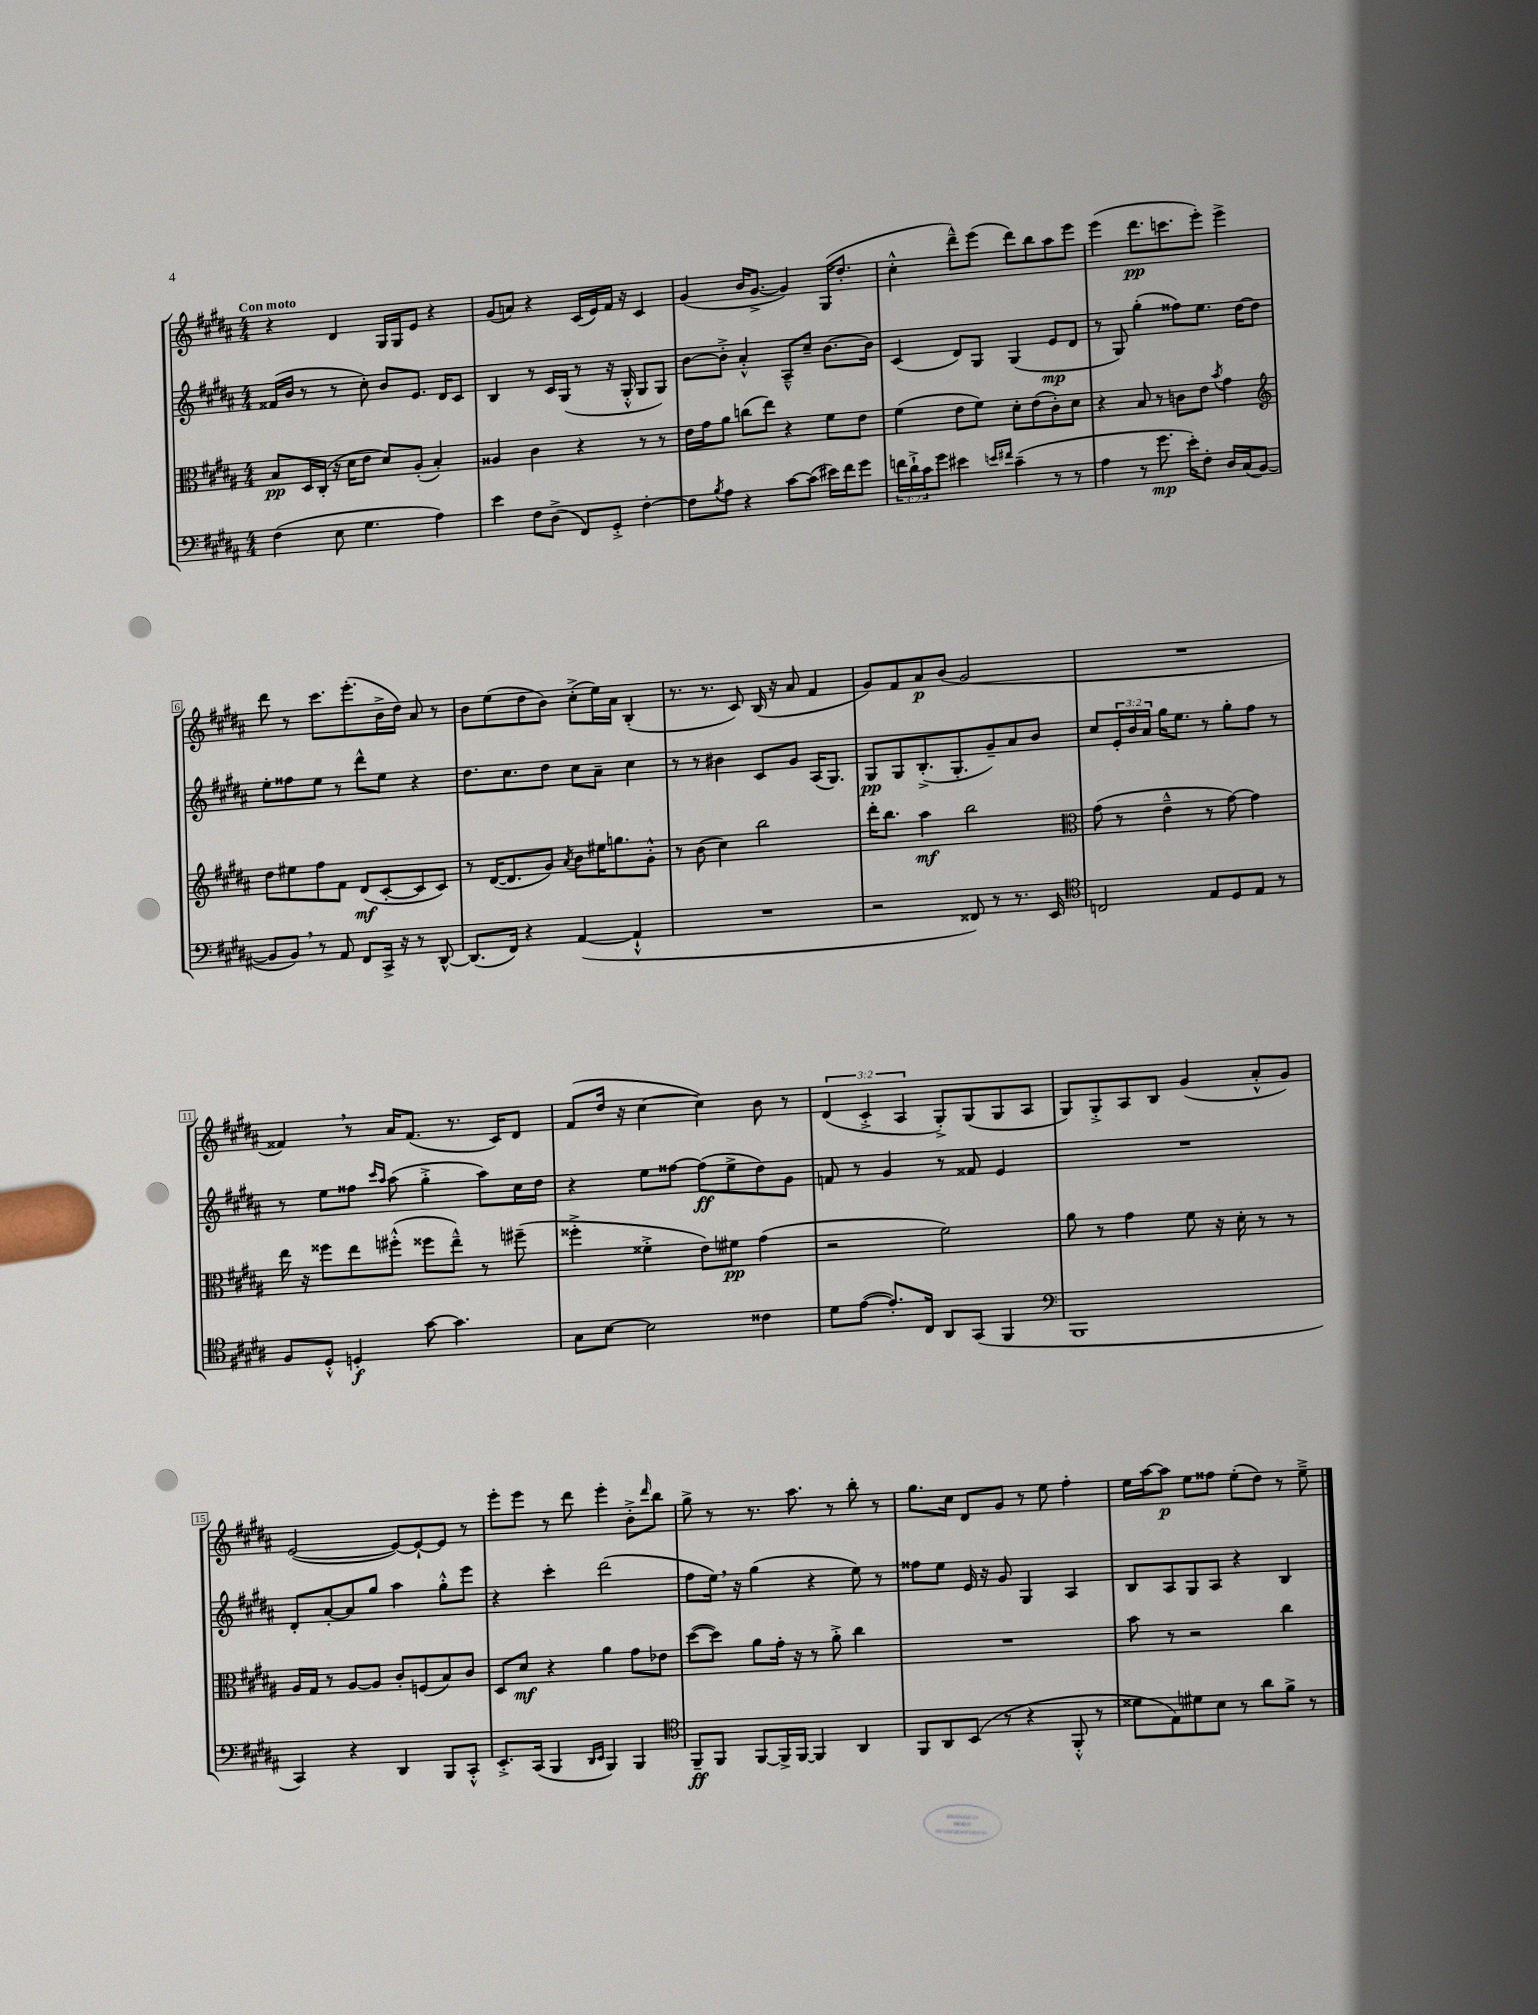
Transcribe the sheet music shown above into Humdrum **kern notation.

**kern	**dynam	**kern	**dynam	**kern	**dynam	**kern	**dynam
*part4	*part4	*part3	*part3	*part2	*part2	*part1	*part1
*staff4	*staff4	*staff3	*staff3	*staff2	*staff2	*staff1	*staff1
*clefF4	*	*clefC3	*	*clefG2	*	*clefG2	*
*k[f#c#g#d#a#]	*	*k[f#c#g#d#a#]	*	*k[f#c#g#d#a#]	*	*k[f#c#g#d#a#]	*
*M4/4	*	*M4/4	*	*M4/4	*	*M4/4	*
=1	=1	=1	=1	=1	=1	=1	=1
!	!	!	!	!	!	!LO:TX:a:B:t=Con moto	!
(4F#\	.	8B/L	pp	(16f##X/LL	.	4r	.
.	.	.	.	16b/JJ	.	.	.
.	.	16D#/L	.	8r	.	.	.
.	.	(16C#'/JJ	.	.	.	.	.
8E\	.	16r	.	8r	.	4d#/	.
.	.	16d#\KL	.	.	.	.	.
4.G#\	.	8e\J	.	8cc#'\)	.	.	.
.	.	8d#/L)	.	8b/L	.	16G#/LL	.
.	.	.	.	.	.	16G#/J	.
.	.	(8A#'/J	.	8.e/J	.	8e/J	.
4A#\)	.	4B'/)	.	.	.	4r	.
.	.	.	.	16d#/KL	.	.	.
.	.	.	.	8c#/J	.	.	.
=2	=2	=2	=2	=2	=2	=2	=2
4e\	.	4A##X/	.	4B/	.	(8g#/L	.
.	.	.	.	.	.	8an/J)	.
8F#\L	.	4c#\	.	8r	.	4r	.
(8D#^\J	.	.	.	16c#/LL	.	.	.
.	.	.	.	(16G#/JJ	.	.	.
8FF#/L)	.	4r	.	8r	.	(16c#/LL	.
.	.	.	.	.	.	16e/)	.
8GG#'^/J	.	.	.	16r	.	16f#/JJ	.
.	.	.	.	16G#'^^/	.	16r	.
[4F#'\	.	8r	.	8G#/L	.	4c#/	.
.	.	8r	.	8G#/J)	.	.	.
=3	=3	=3	=3	=3	=3	=3	=3
8F#\L]	.	16e\LL	.	[8b\L	.	(4g#/	.
.	.	16g#\J	.	.	.	.	.
8qB/	.	.	.	.	.	.	.
8A#\J	.	8a#\J	.	8b'^\J]	.	.	.
4r	.	(8ccn\L	.	4a#'^^/	.	16b/KL	.
.	.	.	.	.	.	[8.g#^/J	.
.	.	8ee\J)	.	.	.	.	.
[8c#\L	.	4r	.	8A#~^^/L	.	4g#/])	.
(8c#\J]	.	.	.	8cc#~/J	.	.	.
16e#X\LL)	.	8f#\L	.	[8.b\L	.	(16G#/KL	.
16f#\J	.	.	.	.	.	8.dd#'/J	.
8g#\J	.	8e\J	.	.	.	.	.
.	.	.	.	16b\Jk]	.	.	.
=4	=4	=4	=4	=4	=4	=4	=4
24fn\LL	.	(4f#\	.	(4c#/	.	4cc#'^^\	.
24d#`^\	.	.	.	.	.	.	.
24c#\J	.	.	.	.	.	.	.
8g#\J	.	.	.	.	.	.	.
4e#X\	.	8e\L	.	8d#/L)	.	8ddd#~^^\L)	.
.	.	8f#\J)	.	8G#/J	.	(8eee\J	.
16qqen/LL	.	.	.	.	.	.	.
16qqf#X/JJ	.	.	.	.	.	.	.
(4c#~\	.	8d#'\L	.	(4G#/	.	8ddd#\L)	.
.	.	(8e\	.	.	.	8bb\	.
8r	.	8c#'\)	.	8e/L	mp	8aa#\	.
8r	.	8d#\J	.	8d#/J	.	8eee\J	.
=5	=5	=5	=5	=5	=5	=5	=5
4A#\	.	4r	.	8r	.	(4eee\	.
.	.	.	.	8G#/)	.	.	.
8r	.	8B/	.	(4gg#'\	.	8.ddd#\L	pp
8.g#\	mp	8r	.	.	.	.	.
.	.	.	.	.	.	8.cccn\	.
.	.	8cn\L	.	8ff##X\L)	.	.	.
16e'\KL)	.	.	.	.	.	.	.
8F#'\J	.	8e\J	.	8.ee\J	.	8eee'\J)	.
.	.	8qb/	.	.	.	.	.
16D#/LL	.	4g#\	.	.	.	4eee^\	.
(16C#/J	.	.	.	[16dd#\KL	.	.	.
[8BB/J	.	.	.	8dd#\J]	.	.	.
!!LO:LB:g=z
=6	=6	=6	=6	=6	=6	=6	=6
*	*	*clefG2	*	*	*	*	*
8BB/L]	.	8dd#\L	.	8ee'\L	.	8ddd#\	.
8BB,/J)	.	8ee#X\	.	8ff##X\	.	8r	.
8r	.	8ff#\	.	8ee\J	.	8.ccc#\L	.
8AA#/	.	8f#\J	.	8r	.	.	.
.	.	.	.	.	.	(8.eee'\	.
8FF#/L	.	(8d#/L	mf	8ddd#^^\L	.	.	.
16CC#^/Jk	.	[8c#'/	.	8ee\J	.	16b^\L	.
16r	.	.	.	.	.	16dd#\JJ)	.
8r	.	8c#/]	.	4r	.	8a#/	.
[8DD#^^/	.	8c#/J)	.	.	.	8r	.
=7	=7	=7	=7	=7	=7	=7	=7
(8.DD#/L]	.	8r	.	8.dd#\L	.	8b\L	.
.	.	([16d#/KL	.	.	.	(8ee\	.
16FF#/Jk)	.	8.d#/]	.	8.cc#\	.	.	.
4r	.	.	.	.	.	8dd#\	.
.	.	8g#/J)	.	8dd#\J	.	8b\J)	.
.	.	8qa#/	.	.	.	.	.
([4AA#/	.	8b\L	.	8cc#\L	.	(8cc#'^\L	.
.	.	16ee#X\K	.	8a#~\J	.	16ee\L)	.
.	.	8.ggn\	.	.	.	16a#\JJ	.
4AA#`^^/]	.	.	.	4cc#\	.	(4B'/	.
.	.	8g#'^^\J	.	.	.	.	.
=8	=8	=8	=8	=8	=8	=8	=8
1r	.	8r	.	8r	.	8.r	.
.	.	(8b\	.	8r	.	.	.
.	.	.	.	.	.	8.r	.
.	.	4cc#\)	.	4b#X\	.	.	.
.	.	.	.	.	.	8c#/)	.
.	.	2bb\	.	8c#/L	.	(16B/	.
.	.	.	.	.	.	16r	.
.	.	.	.	8g#/J	.	8a#/	.
.	.	.	.	(16A#/KL	.	4f#/	.
.	.	.	.	8.G#/J)	.	.	.
=9	=9	=9	=9	=9	=9	=9	=9
2r	.	16ddd#'\KL	.	8G#/L	pp	8g#/L)	.
.	.	8.bb\J	.	.	.	.	.
.	.	.	.	8G#/	.	8f#/	.
.	.	4aa#\	mf	(8.B'^/	.	8a#/	p
.	.	.	.	.	.	(8b/J	.
.	.	.	.	8.G#'/	.	.	.
8FF##X/)	.	2bb\	.	.	.	2g#/	.
8r	.	.	.	8g#~/)	.	.	.
8.r	.	.	.	8a#/	.	.	.
.	.	.	.	8b/J	.	.	.
16EE/	.	.	.	.	.	.	.
=10	=10	=10	=10	=10	=10	=10	=10
*clefC4	*	*clefC3	*	*	*	*	*
2Cn/	.	(8g#\	.	8cc#/L	.	1r	.
.	.	8r	.	24e'/L	.	.	.
.	.	.	.	24b/	.	.	.
.	.	.	.	24a#/JJ	.	.	.
.	.	4e~^^\	.	16gg#\KL	.	.	.
.	.	.	.	8.ee\J	.	.	.
8E/L	.	8r	.	8r	.	.	.
8D#/	.	[8g#\)	.	8gg#'\L	.	.	.
8E/J	.	4g#\]	.	8ff#\J	.	.	.
8r	.	.	.	8r	.	.	.
!!LO:LB:g=z
=11	=11	=11	=11	=11	=11	=11	=11
8F#/L	.	16ee\	.	8r	.	4f##X,/)	.
.	.	16r	.	.	.	.	.
8D#'^^/J	.	8ff##X\L	.	8ee\L	.	.	.
4Dn'/	f	8ee\	.	8ff##X\J	.	8r	.
.	.	.	.	16qqccc#/LL	.	.	.
.	.	.	.	16qqaa#/JJ	.	.	.
.	.	(8ff#X'^^\J	.	(8aa#\	.	16a#/KL	.
.	.	.	.	.	.	(8.f##/J	.
[8g#\	.	8ff##X\L	.	4gg#'^\	.	.	.
4.g#\]	.	8ee~^^\J)	.	.	.	8.r	.
.	.	8r	.	8aa#\L)	.	.	.
.	.	.	.	.	.	16c#/KL)	.
.	.	(8ff#X~\	.	16cc#\L	.	8d#/J	.
.	.	.	.	16dd#\JJ	.	.	.
=12	=12	=12	=12	=12	=12	=12	=12
8G#\L	.	4ff##X'^\	.	4r	.	(8f#/L	.
[8B\J	.	.	.	.	.	16dd#/Jk	.
.	.	.	.	.	.	16r	.
2B\]	.	4f##X'^\	.	8ee\L	.	[4cc#\	.
.	.	.	.	[8ff##X\J	.	.	.
.	.	8e\L)	.	(8ff##\L]	ff	4cc#\])	.
.	.	8f#X\J	pp	8ee^\	.	.	.
4c##X\	.	(4g#\	.	8dd#\)	.	8b\	.
.	.	.	.	8g#\J	.	8r	.
=13	=13	=13	=13	=13	=13	=13	=13
8d#\L	.	2r	.	8fn/	.	(6d#/	.
([8e\J	.	.	.	8r	.	.	.
.	.	.	.	.	.	6c#'^/	.
8.e'/L])	.	.	.	4g#/	.	.	.
.	.	.	.	.	.	6A#/	.
16C#/Jk	.	.	.	.	.	.	.
8AA#/L	.	2f#\)	.	8r	.	8G#'^/L)	.
(8GG#/J	.	.	.	8f##X/	.	(8G#/	.
4FF#/	.	.	.	4e/	.	8G#/	.
.	.	.	.	.	.	8A#/J	.
=14	=14	=14	=14	=14	=14	=14	=14
*clefF4	*	*	*	*	*	*	*
1BBB	.	8a#\	.	1r	.	8G#/L)	.
.	.	8r	.	.	.	8G#'^/	.
.	.	4g#\	.	.	.	8A#/	.
.	.	.	.	.	.	8B/J	.
.	.	8f#\	.	.	.	(4g#/	.
.	.	16r	.	.	.	.	.
.	.	16d#'\	.	.	.	.	.
.	.	8r	.	.	.	8a#'^^/L	.
.	.	8r	.	.	.	8g#/J)	.
!!LO:LB:g=z
=15	=15	=15	=15	=15	=15	=15	=15
4CC#/)	.	16A#/LL	.	8d#'/L	.	([2e/	.
.	.	16G#/JJ	.	.	.	.	.
.	.	8r	.	[8a#'/	.	.	.
4r	.	[8A#/L	.	8a#/]	.	.	.
.	.	8A#/J]	.	8gg#/J	.	.	.
4DD#/	.	8c#'/L	.	4aa#\	.	8e/L_)	.
.	.	(8Fn/	.	.	.	8e`/_	.
8BBB/L	.	8B/)	.	8gg#'^^\L	.	8e/J]	.
8CC#'^^/J	.	8c#/J	.	8eee\J	.	8r	.
=16	=16	=16	=16	=16	=16	=16	=16
8.EE'^/L	.	8D#/L	.	4r	.	8eee'\L	.
.	.	8d#/J	mf	.	.	8eee\J	.
(16CC#/Jk	.	.	.	.	.	.	.
4BBB/	.	4r	.	4ccc#'\	.	8r	.
.	.	.	.	.	.	8ddd#\	.
16qqDD#/LL	.	.	.	.	.	.	.
16qqEE/JJ	.	.	.	.	.	.	.
4BBB/)	.	4a#\	.	(2ddd#\	.	4eee'\	.
4BBB/	.	8g#\L	.	.	.	8b'^\L	.
.	.	.	.	.	.	16qqddd#/	.
.	.	8e-X\J	.	.	.	8bb\J	.
=17	=17	=17	=17	=17	=17	=17	=17
*clefC4	*	*	*	*	*	*	*
8FF#~/L	ff	([8dd#\L	.	8ff#\L	.	8gg#^\	.
8FF#/J	.	8dd#\J])	.	16ee,\Jk)	.	8r	.
.	.	.	.	16r	.	.	.
[8FF#/L	.	8a#\L	.	(4gg#\	.	8.r	.
16FF#^/L]	.	16g#'\Jk	.	.	.	.	.
[16FF#/JJ	.	16r	.	.	.	8.aa#\	.
4FF#/]	.	8r	.	4r	.	.	.
.	.	8a#'^\	.	.	.	8r	.
4AA#/	.	4cc#\	.	8ee\)	.	8bb'\	.
.	.	.	.	8r	.	8r	.
=18	=18	=18	=18	=18	=18	=18	=18
8FF#/L	.	1r	.	8ff##X\L	.	8.gg#\L	.
8AA#/	.	.	.	8ee\J	.	.	.
.	.	.	.	.	.	16cc#\Jk	.
(8BB/J	.	.	.	16e/	.	8d#/L	.
.	.	.	.	16r	.	.	.
8r	.	.	.	8g#/	.	8g#/J	.
4r	.	.	.	4G#/	.	8r	.
.	.	.	.	.	.	8ee\	.
8FF#'^^/	.	.	.	4A#/	.	4ff#'\	.
8r	.	.	.	.	.	.	.
=19	=19	=19	=19	=19	=19	=19	=19
8d##X\L	.	8b\	.	8B/L	.	16ee\LL	.
.	.	.	.	.	.	[16aa#\J	.
8E\)	.	8r	.	8A#/	.	8aa#\J]	p
8d#X\	.	2r	.	8G#/	.	8ee\L	.
8B\J	.	.	.	8A#/J	.	8ff##X\J	.
8r	.	.	.	4r	.	(8ee'\L	.
8a#\L	.	.	.	.	.	8dd#\J)	.
8f#^\J	.	4cc#\	.	4B/	.	8r	.
8r	.	.	.	.	.	8ee~^\	.
==	==	==	==	==	==	==	==
*-	*-	*-	*-	*-	*-	*-	*-
